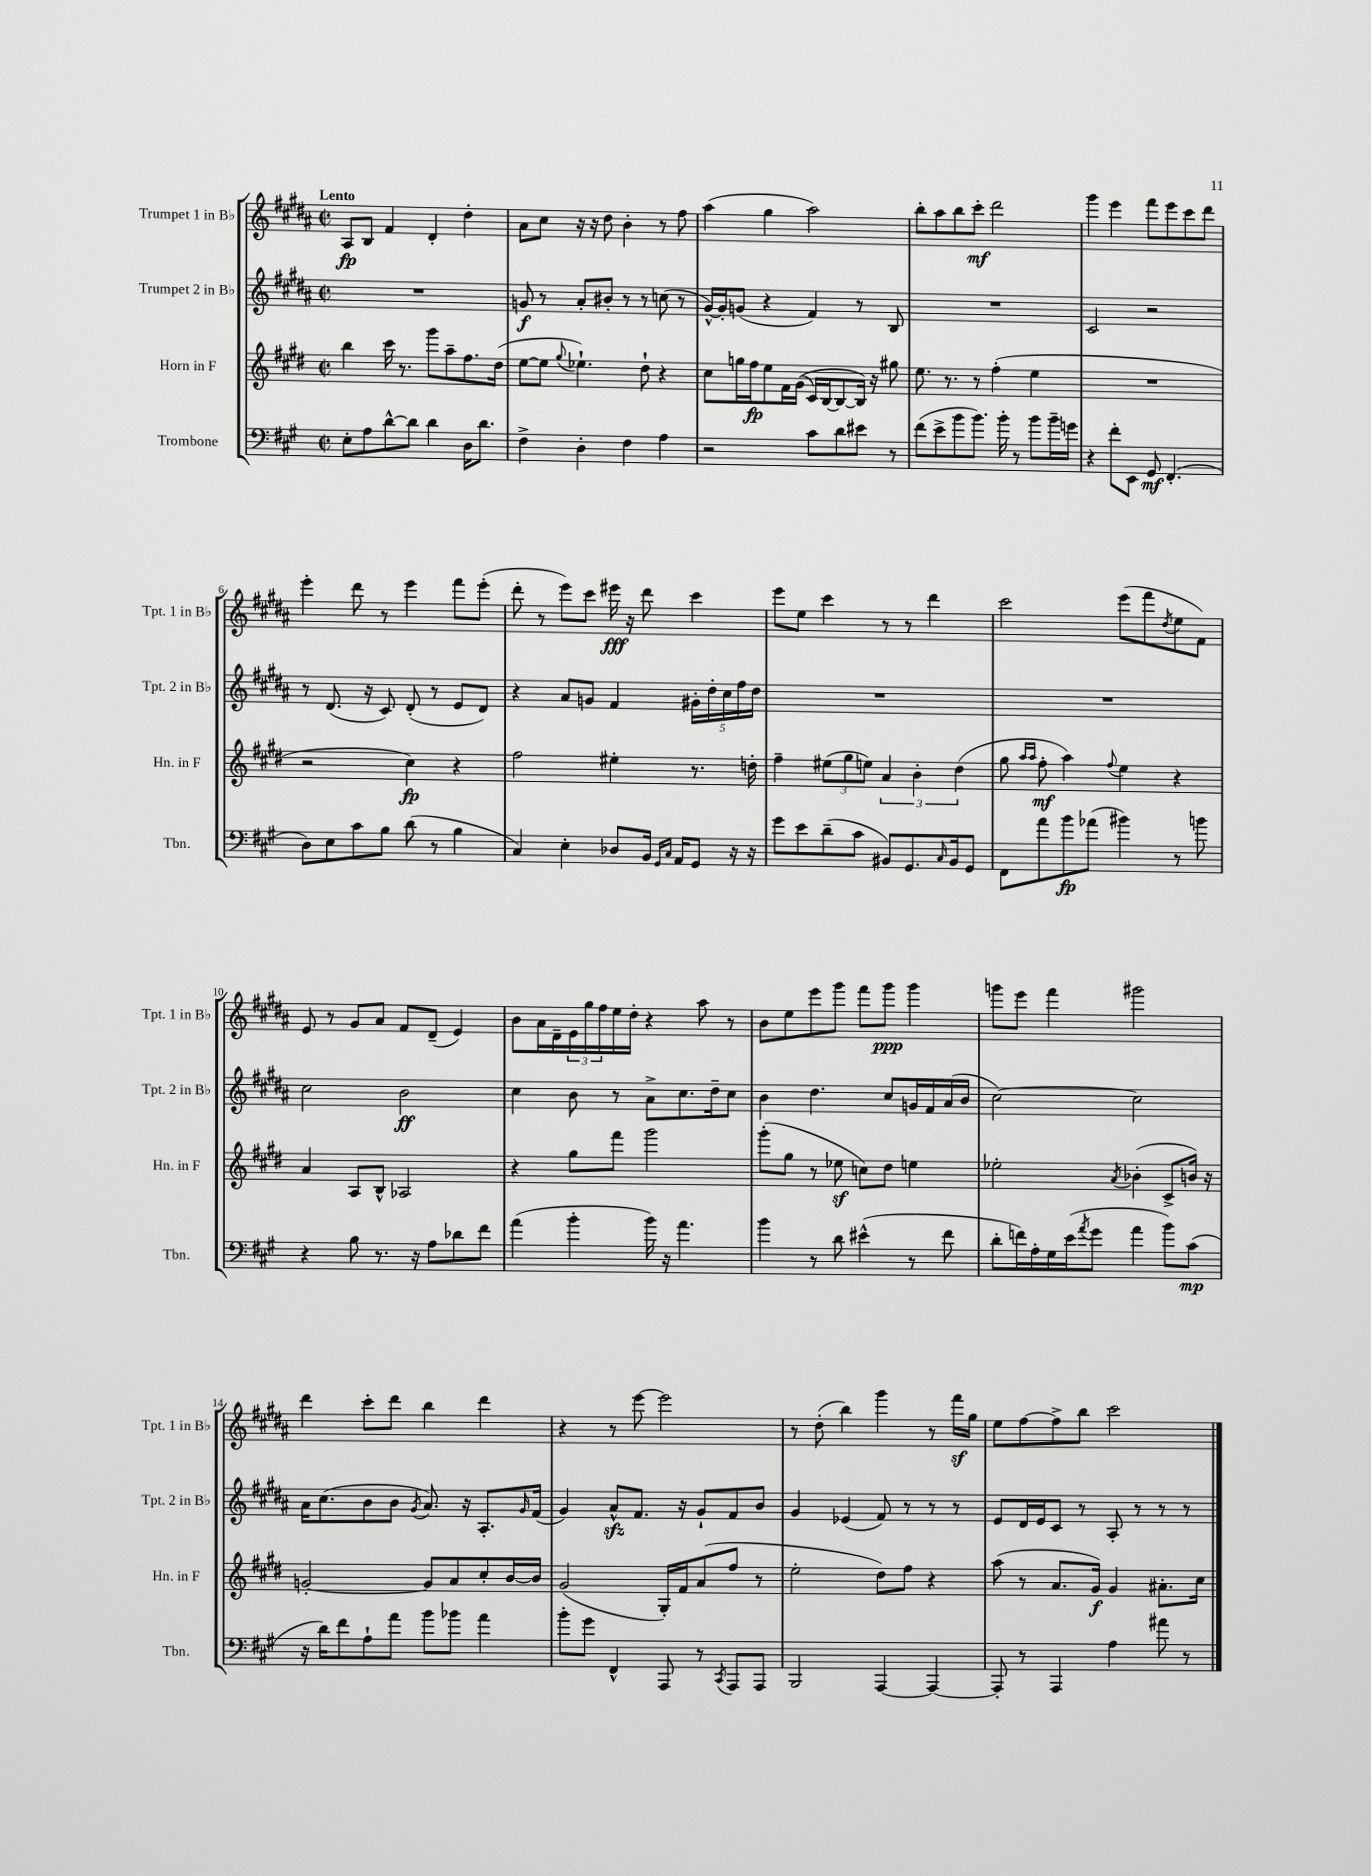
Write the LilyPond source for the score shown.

<<
\new StaffGroup <<
\new Staff = "s0" \with { instrumentName = "Trumpet 1 in Bb" shortInstrumentName = "Tpt. 1 in Bb" } {
    \clef treble \key b \major \defaultTimeSignature \time 2/2 \tempo "Lento"
    ais8\fp b8 fis'4 dis'4-. dis''4-. |
    ais'8 cis''8 r16 r16 dis''8 b'4-. r8 fis''8 |
    ais''4( gis''4 ais''2) |
    b''8-. ais''8 b''8 cis'''8-.\mf dis'''2 |
    gis'''4 e'''4 fis'''8 e'''8 cis'''8 dis'''8 |
    e'''4-. dis'''8 r8 e'''4 fis'''8 e'''8-.( |
    dis'''8-. r8 e'''8) cis'''8 eis'''16\fff r16 dis'''8 cis'''4 |
    e'''8 e''8 cis'''4 r8 r8 dis'''4 |
    cis'''2 e'''8( fis'''8 \acciaccatura { dis''8 } e''8 fis'8) |
    e'8 r8 gis'8 ais'8 fis'8 dis'8--( e'4) |
    b'8 ais'16 dis'16-- \tuplet 3/2 { e'16 gis''16 fis''16 } e''16 dis''16-. r4 ais''8 r8 |
    b'8 e''8 e'''8 gis'''8 fis'''8 gis'''8\ppp gis'''4 |
    g'''8 e'''8 fis'''4 gis'''2 |
    dis'''4 cis'''8-. dis'''8 b''4 dis'''4 |
    r4 r8 e'''8~ e'''2 |
    r8 dis''8-.( b''4) gis'''4 r8 fis'''16\sf gis''16 |
    e''8 fis''8~ fis''8-> b''8 cis'''2 \bar "|." |
}
\new Staff = "s1" \with { instrumentName = "Trumpet 2 in Bb" shortInstrumentName = "Tpt. 2 in Bb" } {
    \clef treble \key b \major \defaultTimeSignature \time 2/2
    R1 |
    g'8\f r8 ais'8-. bis'8-. r8 r8 c''8( r8 |
    gis'16~-^) gis'16-. g'8( r4 fis'4) r8 b8 |
    R1 |
    cis'2 r2 |
    r8 dis'8.( r16 cis'8) dis'8-.( r8 e'8 dis'8) |
    r4 ais'8 g'8 fis'4 \tuplet 5/4 { gis'16-. dis''16-. cis''16 fis''16 dis''16 } |
    R1 |
    R1 |
    cis''2 b'2\ff |
    cis''4 b'8 r8 ais'8-> cis''8. dis''16-- cis''8 |
    b'4 dis''4. cis''8 g'16 fis'16 ais'16( b'16 |
    cis''2~) cis''2 |
    ais'16 cis''8.( b'8 b'8 \acciaccatura { gis'8 } ais'8.) r16 ais8.-. \grace { gis'16 } fis'16( |
    gis'4) ais'8-^\sfz fis'8. r16 gis'8-! fis'8 b'8 |
    gis'4 ees'4( fis'8) r8 r8 r8 |
    e'8 dis'16 e'16 cis'8 r8 ais8-. r8 r8 r8 \bar "|." |
}
\new Staff = "s2" \with { instrumentName = "Horn in F" shortInstrumentName = "Hn. in F" } {
    \clef treble \key e \major \defaultTimeSignature \time 2/2
    b''4 cis'''16 r8. gis'''8 a''8-- fis''8. dis''16( |
    e''8~ e''8 \appoggiatura { gis''8 } ees''4.-!) dis''8-! r4 |
    cis''8 g''16 fis''16\fp e''8 fis'16 gis'16(\( cis'16) b16~ b8~ b16\) r16 gis''8 |
    e''8. r8. r8 fis''4-.( e''4 |
    R1 |
    r2 cis''4\fp) r4 |
    fis''2 eis''4-. r8. d''16-. |
    fis''4-- \tuplet 3/2 { eis''8( gis''8 e''8) } \tuplet 3/2 { a'4 b'4-. dis''4( } |
    gis''8 \grace { a''16 a''16 } fis''8-.\mf a''4) \appoggiatura { fis''8 } e''4 r4 |
    a'4 a8 b8-^ aes2 |
    r4 gis''8 fis'''8 gis'''2 |
    gis'''8-.( gis''8 r8 ees''8\sf c''8) dis''8 e''4 |
    ees''2-. \acciaccatura { a'8 } bes'4-.( cis'8-> b'16) r16 |
    g'2~-. g'8 a'8 cis''8-. b'16~ b'16 |
    gis'2( gis16-.) fis'16 a'8( fis''8 r8 |
    e''2-. dis''8) fis''8 r4 |
    a''8( r8 a'8. gis'16\f) gis'4 ais'8.-. cis''16 \bar "|." |
}
\new Staff = "s3" \with { instrumentName = "Trombone" shortInstrumentName = "Tbn." } {
    \clef bass \key a \major \defaultTimeSignature \time 2/2
    e8-. a8 d'8~-^ d'8 d'4 d16 d'8. |
    fis4-> d4-. fis4 a4 |
    r2 cis'8 d'8 eis'8 r8 |
    fis'8( e'8-> b'8 b'8.) b'16-. r8 b'8 b'16-- g'16 |
    r4 fis'8-. e,8 gis,8\mf fis,4.-.( |
    d8) e8 cis'8 b8 d'8( r8 b4 |
    cis4) e4-. des8 b,16 \grace { gis,16 cis16 } a,16 gis,8 r16 r16 |
    gis'8 e'8 d'8--( cis'8 bis,8) gis,8. \grace { cis16 } bis,16 gis,8 |
    fis,8 a'8 b'8\fp aes'8( bis'4) r8 b'8 |
    r4 b8 r8. r16 a8 des'8 fis'8 |
    a'4( b'4-. b'16) r16 a'4. |
    b'4 r8 d'8 eis'4-^( r8 fis'8 |
    d'8-. f'16) a16-. gis16 e'16( \acciaccatura { a'8 } gis'8 a'4 b'8) cis'8\mp( |
    r16 d'16) fis'8 a8-! a'8 b'8 bes'8 a'4 |
    b'8-. gis'8 fis,4-^ a,,8 r8 \acciaccatura { cis,8 } a,,8 a,,8 |
    b,,2 a,,4~ a,,4~ |
    a,,8-. r8 a,,4 a4 ais'8 r8 \bar "|." |
}
>>
>>
